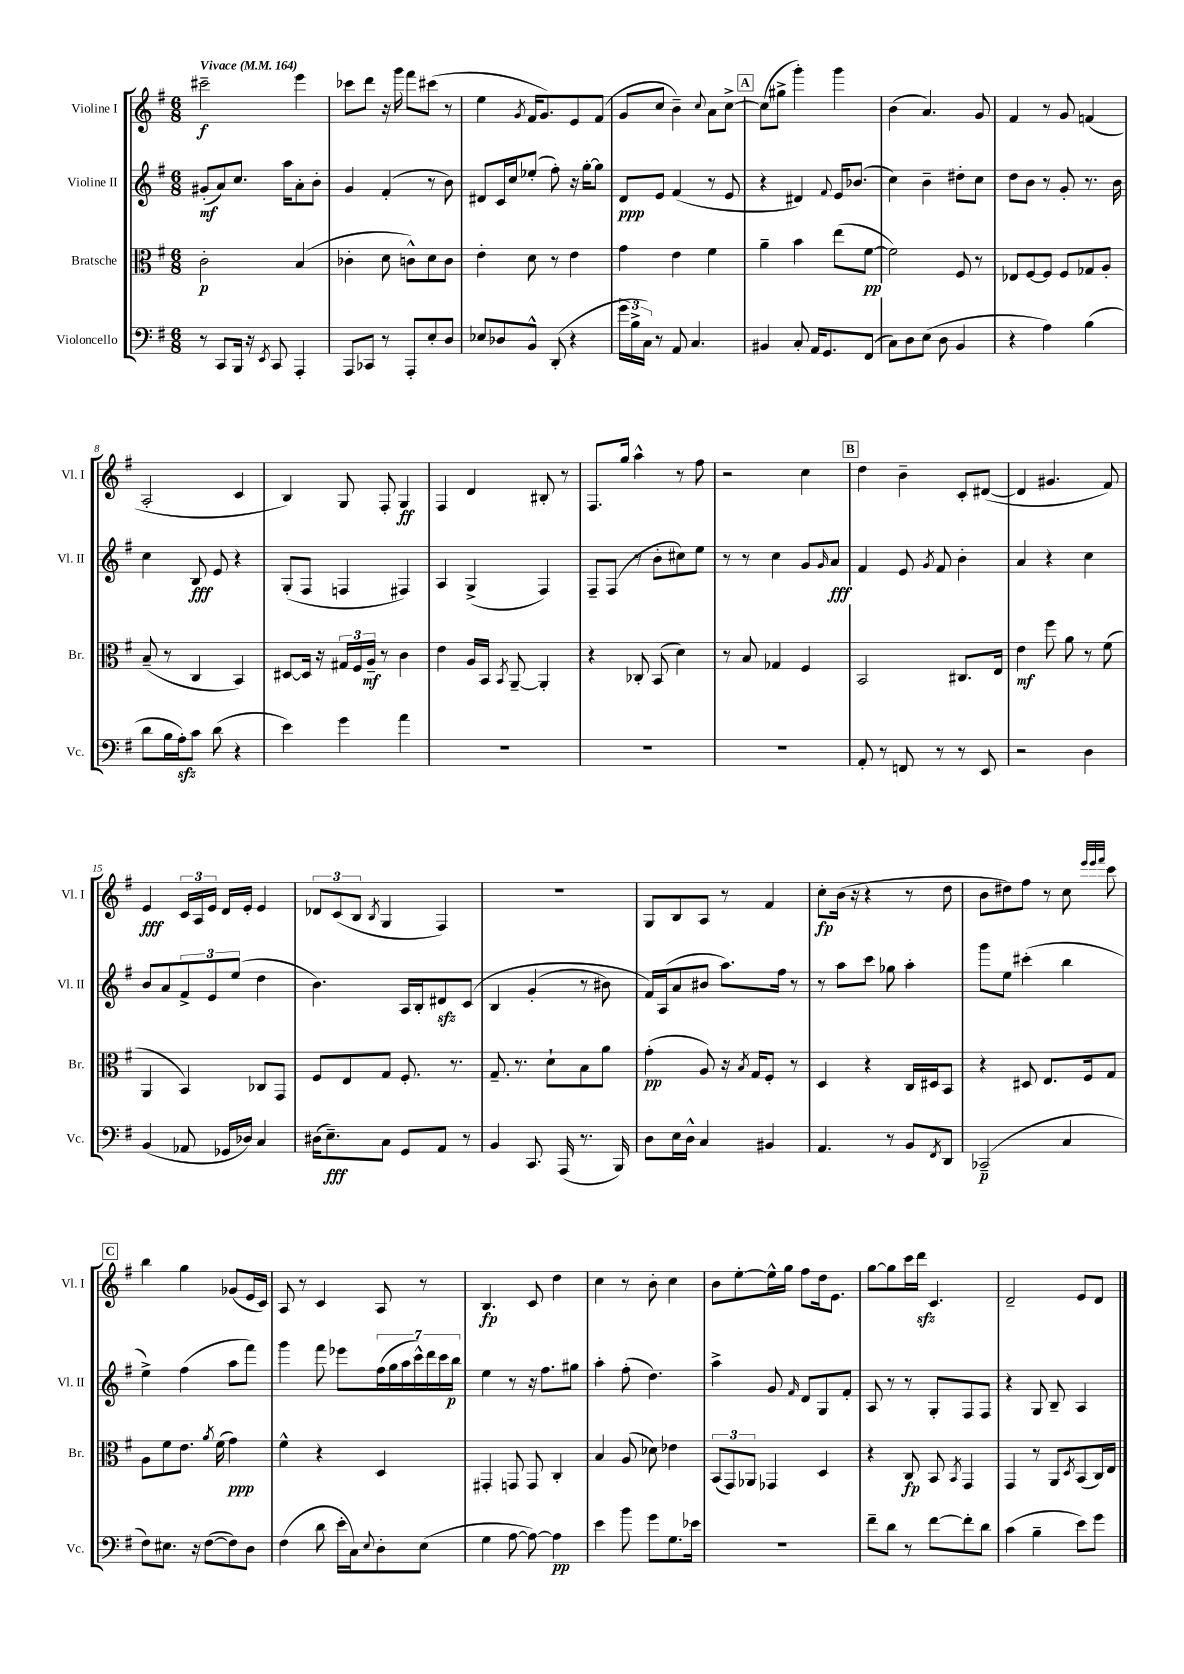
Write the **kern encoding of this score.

**kern	**dynam	**kern	**dynam	**kern	**dynam	**kern	**dynam
*part4	*part4	*part3	*part3	*part2	*part2	*part1	*part1
*staff4	*staff4	*staff3	*staff3	*staff2	*staff2	*staff1	*staff1
*I"Violoncello	*	*I"Bratsche	*	*I"Violine II	*	*I"Violine I	*
*I'Vc.	*	*I'Br.	*	*I'Vl. II	*	*I'Vl. I	*
*clefF4	*	*clefC3	*	*clefG2	*	*clefG2	*
*k[f#]	*	*k[f#]	*	*k[f#]	*	*k[f#]	*
*M6/8	*	*M6/8	*	*M6/8	*	*M6/8	*
*MM164	*	*MM164	*	*MM164	*	*MM164	*
=1	=1	=1	=1	=1	=1	=1	=1
!	!	!	!	!	!	!LO:TX:a:B:t=Vivace	!
8r	.	2c'\	p	(8g#X'/L	mf	2ccc#X~\	f
8CC/L	.	.	.	8a/)	.	.	.
16BBB/Jk	.	.	.	8.cc/J	.	.	.
16r	.	.	.	.	.	.	.
8qEE/	.	.	.	.	.	.	.
8CC/	.	.	.	.	.	.	.
.	.	.	.	16aa\KL	.	.	.
4AAA'/	.	(4B/	.	8a'\	.	4eee\	.
.	.	.	.	8b'\J	.	.	.
=2	=2	=2	=2	=2	=2	=2	=2
8AAA/L	.	4c-X'\	.	4g/	.	8ccc-X\L	.
8CC-X/J	.	.	.	.	.	8ddd\J	.
8r	.	8d\	.	(4f#'/	.	16r	.
.	.	.	.	.	.	16ggg\	.
8AAA'/L	.	8cn^^\L)	.	.	.	8fff#\L	.
8E'/	.	8d\	.	8r	.	(8ccc#X\J	.
8D/J	.	8c\J	.	8b\)	.	8r	.
=3	=3	=3	=3	=3	=3	=3	=3
8E-X/L	.	4e'\	.	8d#X/L	.	4ee\	.
8D-X/	.	.	.	16c/L	.	.	.
.	.	.	.	16cc/J	.	.	.
.	.	.	.	.	.	8qg/	.
8BB^^/J	.	8d\	.	(8ee-X'/J	.	16f#/KL	.
.	.	.	.	.	.	8.g/)	.
(8DD'/	.	8r	.	8ff#'\)	.	.	.
4r	.	4e\	.	16r	.	8e/	.
.	.	.	.	[16gg'\KL	.	.	.
.	.	.	.	8gg\J]	.	(8f#/J	.
=4	=4	=4	=4	=4	=4	=4	=4
24g\LL	.	4g\	.	8d/L	ppp	8g/L	.
24B^\	.	.	.	.	.	.	.
24C\JJ)	.	.	.	.	.	.	.
8r	.	.	.	8e/J	.	8cc/J	.
8AA/	.	4e\	.	(4f#/	.	4b~\)	.
4.C/	.	.	.	.	.	.	.
.	.	.	.	.	.	8qqcc/	.
.	.	4f#\	.	8r	.	8a\L	.
.	.	.	.	8e/	.	[8cc^\J	.
!!LO:REH:place=s1:t=A
=5	=5	=5	=5	=5	=5	=5	=5
4BB#X/	.	4a~\	.	4r	.	(8cc\L]	.
.	.	.	.	.	.	8gg#X^\J	.
8C'/	.	4b\	.	4d#X/)	.	4ggg'\)	.
16AA/KL	.	.	.	.	.	.	.
8.GG/	.	.	.	.	.	.	.
.	.	.	.	8qqf#/	.	.	.
.	.	(8ee\L	.	16e/KL	.	4ggg\	.
.	.	.	.	(8.b-X/J	.	.	.
(8FF#/J	.	[8f#\J	pp	.	.	.	.
=6	=6	=6	=6	=6	=6	=6	=6
8C\L)	.	2f#\])	.	4cc\)	.	(4b\	.
8D\	.	.	.	.	.	.	.
(8E\J	.	.	.	4b~\	.	4.a/)	.
8D\	.	.	.	.	.	.	.
4BB/	.	8F#/	.	8dd#X'\L	.	.	.
.	.	8r	.	8cc\J	.	8g/	.
=7	=7	=7	=7	=7	=7	=7	=7
4r	.	8E-X/L	.	8dd\L	.	4f#/	.
.	.	[8F#/	.	8b\J	.	.	.
4A\)	.	8F#/J]	.	8r	.	8r	.
.	.	8F#/L	.	8g'/	.	8g/	.
(4B\	.	8G-X/	.	8.r	.	(4fn/	.
.	.	8A'/J	.	.	.	.	.
.	.	.	.	16b\	.	.	.
!!LO:LB:g=z
=8	=8	=8	=8	=8	=8	=8	=8
8d\L	.	(8B~/	.	4cc\	.	2A'/	.
16B\L	.	8r	.	.	.	.	.
16Azz'\J)	.	.	.	.	.	.	.
8c\J	.	4C/	.	8B/	fff	.	.
(8d\	.	.	.	8e/	.	.	.
4r	.	4BB/)	.	4r	.	4c/	.
=9	=9	=9	=9	=9	=9	=9	=9
4e\)	.	[8D#X/L	.	(8G'/L	.	4B/)	.
.	.	16D#/Jk]	.	8F#/J	.	.	.
.	.	16r	.	.	.	.	.
4g\	.	24G#X/LL	.	4Fn/	.	8G/	.
.	.	24F#/	.	.	.	.	.
.	.	24A~/JJ	mf	.	.	.	.
.	.	8r	.	.	.	8F#'/	.
4a\	.	4c\	.	4F#X/)	.	4G/	ff
=10	=10	=10	=10	=10	=10	=10	=10
2.r	.	4e\	.	4A/	.	4F#/	.
.	.	16A/LL	.	(4G^/	.	4d/	.
.	.	16BB/JJ	.	.	.	.	.
.	.	8qBB/	.	.	.	.	.
.	.	[8AA~/	.	.	.	.	.
.	.	4AA'/]	.	4F#/)	.	8B#X'/	.
.	.	.	.	.	.	8r	.
=11	=11	=11	=11	=11	=11	=11	=11
2.r	.	4r	.	8F#~/L	.	8.F#/L	.
.	.	.	.	(8F#/J	.	.	.
.	.	.	.	.	.	16gg/Jk	.
.	.	8C-X'/	.	8r	.	4aa^^\	.
.	.	(8BB/	.	8b'\L	.	.	.
.	.	4d\)	.	8cc#X\)	.	8r	.
.	.	.	.	8ee\J	.	8ff#\	.
=12	=12	=12	=12	=12	=12	=12	=12
2.r	.	8r	.	8r	.	2r	.
.	.	8B/	.	8r	.	.	.
.	.	4G-X/	.	4cc\	.	.	.
.	.	4F#/	.	8g/L	.	4cc\	.
.	.	.	.	16qqg/	.	.	.
.	.	.	.	8a/J	fff	.	.
!!LO:REH:place=s1:t=B
=13	=13	=13	=13	=13	=13	=13	=13
8AA'/	.	2BB/	.	4f#/	.	4dd\	.
8r	.	.	.	.	.	.	.
8FFn/	.	.	.	8e/	.	4b~\	.
.	.	.	.	8qg/	.	.	.
8r	.	.	.	8f#/	.	.	.
8r	.	8.C#X/L	.	4b'\	.	8c'/L	.
8EE/	.	.	.	.	.	([8d#X/J	.
.	.	16E/Jk	.	.	.	.	.
=14	=14	=14	=14	=14	=14	=14	=14
2r	.	4e\	mf	4a/	.	4d#/]	.
.	.	8ff#\	.	4r	.	4.g#X/	.
.	.	8a\	.	.	.	.	.
4D\	.	8r	.	4cc\	.	.	.
.	.	(8f#\	.	.	.	8f#/)	.
!!LO:LB:g=z
=15	=15	=15	=15	=15	=15	=15	=15
(4BB/	.	4AA/	.	8b/L	.	4e/	fff
.	.	.	.	8a/	.	.	.
8AA-X/	.	4BB/)	.	12f#^/	.	24c/LL	.
.	.	.	.	.	.	24A/	.
.	.	.	.	12e/	.	24e/JJ	.
16GG-X/LL	.	.	.	.	.	16d/LL	.
.	.	.	.	(12ee/J	.	.	.
16D-X/JJ)	.	.	.	.	.	16e'/JJ	.
4C/	.	8C-X/L	.	4dd\	.	4e/	.
.	.	8GG/J	.	.	.	.	.
=16	=16	=16	=16	=16	=16	=16	=16
(16D#X\KL	.	8F#/L	.	4.b\)	.	12d-X/L	.
8.E~\)	fff	.	.	.	.	.	.
.	.	.	.	.	.	(12c/	.
.	.	8E/	.	.	.	.	.
.	.	.	.	.	.	12B/J	.
.	.	.	.	.	.	8qB/	.
8C\J	.	8G/J	.	.	.	4G/	.
8GG/L	.	8.F#'/	.	16A/LL	.	.	.
.	.	.	.	16B'/J	.	.	.
8AA/J	.	.	.	8d#Xzz/	.	4F#/)	.
.	.	8.r	.	.	.	.	.
8r	.	.	.	(8c/J	.	.	.
=17	=17	=17	=17	=17	=17	=17	=17
4BB/	.	8.G~/	.	4B/	.	2.r	.
.	.	8.r	.	.	.	.	.
8.CC/	.	.	.	(4g'/	.	.	.
.	.	8d`\L	.	.	.	.	.
(16AAA/	.	.	.	.	.	.	.
8.r	.	8B\	.	8r	.	.	.
.	.	8a\J	.	8b#X\)	.	.	.
16BBB/)	.	.	.	.	.	.	.
=18	=18	=18	=18	=18	=18	=18	=18
8D\L	.	(4g'\	pp	16f#/LL)	.	8G/L	.
.	.	.	.	(16A/J	.	.	.
16E\L	.	.	.	8a/	.	8B/	.
16D^^\JJ	.	.	.	.	.	.	.
4C/	.	8A/)	.	8b#X/J	.	8A/J	.
.	.	16r	.	8.aa\L)	.	8r	.
.	.	8qB/	.	.	.	.	.
.	.	16G/KL	.	.	.	.	.
4BB#X/	.	8F#'/J	.	.	.	4f#/	.
.	.	.	.	16ff#\Jk	.	.	.
.	.	8r	.	8r	.	.	.
=19	=19	=19	=19	=19	=19	=19	=19
4.AA/	.	4D/	.	8r	.	8cc'\L	fp
.	.	.	.	8aa\L	.	(16b\Jk	.
.	.	.	.	.	.	16r	.
.	.	4r	.	8ccc\J	.	4r	.
8r	.	.	.	8gg-X\	.	.	.
8BB/L	.	16C/LL	.	4aa'\	.	8r	.
.	.	16D#X/J	.	.	.	.	.
8qFF#/	.	.	.	.	.	.	.
8DD/J	.	8BB/J	.	.	.	8dd\	.
=20	=20	=20	=20	=20	=20	=20	=20
(2CC-X~/	p	4r	.	8ggg\L	.	8b\L	.
.	.	.	.	8ee\J	.	8dd#X\)	.
.	.	8D#X/	.	(4ccc#X'\	.	8ff#\J	.
.	.	8.E/L	.	.	.	8r	.
4C/	.	.	.	4bb\	.	8cc\	.
.	.	16F#/k	.	.	.	.	.
.	.	.	.	.	.	32qqeee/LLL	.
.	.	.	.	.	.	32qqeee/	.
.	.	.	.	.	.	32qqfff#/JJJ	.
.	.	8G/J	.	.	.	8ccc\	.
!!LO:LB:g=z
!!LO:REH:place=s1:t=C
=21	=21	=21	=21	=21	=21	=21	=21
8F#\L)	.	8A\L	.	4ee^\)	.	4bb\	.
8.E#X\J	.	8f#\	.	.	.	.	.
.	.	8.e\J	.	(4ff#\	.	4gg\	.
16r	.	.	.	.	.	.	.
([8F#\L	.	.	.	.	.	.	.
.	.	8qa/	.	.	.	.	.
.	.	(16f#\	.	.	.	.	.
8F#\])	.	4g\)	ppp	8aa\L	.	(8g-X/L	.
8D\J	.	.	.	8fff#\J)	.	16e/L	.
.	.	.	.	.	.	16c/JJ)	.
=22	=22	=22	=22	=22	=22	=22	=22
(4F#\	.	4f#^^\	.	4ggg\	.	8A/	.
.	.	.	.	.	.	8r	.
8d\	.	4r	.	8fff#\	.	4c/	.
16e'\LL	.	.	.	8eee-X\L	.	.	.
16C\J)	.	.	.	.	.	.	.
8qqE/	.	.	.	.	.	.	.
8D'\	.	4D/	.	(28ff#\L	.	8A/	.
.	.	.	.	28gg\	.	.	.
.	.	.	.	28aa\	.	.	.
.	.	.	.	28ccc^^\)	.	.	.
(8E\J	.	.	.	.	.	8r	.
.	.	.	.	28ddd\	.	.	.
.	.	.	.	28ccc\	.	.	.
.	.	.	.	28bb\JJ	p	.	.
=23	=23	=23	=23	=23	=23	=23	=23
4G\	.	4GG#X'/	.	4ee\	.	4.B/	fp
[8A\	.	8GGn/	.	8r	.	.	.
8A\_)	.	8GG/	.	16r	.	8c/	.
.	.	.	.	8.ff#\L	.	.	.
4A\]	pp	4C'/	.	.	.	4dd\	.
.	.	.	.	8gg#X\J	.	.	.
=24	=24	=24	=24	=24	=24	=24	=24
4e\	.	4B/	.	4aa'\	.	4cc\	.
8b\	.	(8A/	.	(8ff#'\	.	8r	.
8g\L	.	8d-X\)	.	4.dd\)	.	8b'\	.
8.G\	.	4e-X\	.	.	.	4cc\	.
16e-X\Jk	.	.	.	.	.	.	.
=25	=25	=25	=25	=25	=25	=25	=25
2.r	.	(12BB/L	.	4aa^\	.	8b\L	.
.	.	12GG/)	.	.	.	.	.
.	.	.	.	.	.	[8ee'\	.
.	.	12AA-X/J	.	.	.	.	.
.	.	4GG-X/	.	8g/	.	16ee^^\L]	.
.	.	.	.	.	.	16gg\JJ	.
.	.	.	.	16qqf#/	.	.	.
.	.	.	.	8d/L	.	8ff#\L	.
.	.	4D/	.	8G/	.	16dd\k	.
.	.	.	.	.	.	8.e\J	.
.	.	.	.	8f#'/J	.	.	.
=26	=26	=26	=26	=26	=26	=26	=26
8f#~\L	.	4r	.	8A/	.	[8gg\L	.
8d\J	.	.	.	8r	.	8gg\]	.
8r	.	8C/	fp	8r	.	16ccc\L	.
.	.	.	.	.	.	16dddzz\JJ	.
[8f#\L	.	8BB/	.	8G'/L	.	4.c/	.
.	.	8qBB/	.	.	.	.	.
8f#'\]	.	4GG/	.	8F#/	.	.	.
8d\J	.	.	.	8F#/J	.	.	.
=27	=27	=27	=27	=27	=27	=27	=27
(4c\	.	4GG/	.	4r	.	2d~/	.
4B~\	.	8r	.	8G/	.	.	.
.	.	8AA/L	.	8B~/	.	.	.
.	.	8qD/	.	.	.	.	.
8e\L)	.	(8BB/	.	4A/	.	8e/L	.
8g\J	.	16C/L)	.	.	.	8d/J	.
.	.	16E/JJ	.	.	.	.	.
==	==	==	==	==	==	==	==
*-	*-	*-	*-	*-	*-	*-	*-
